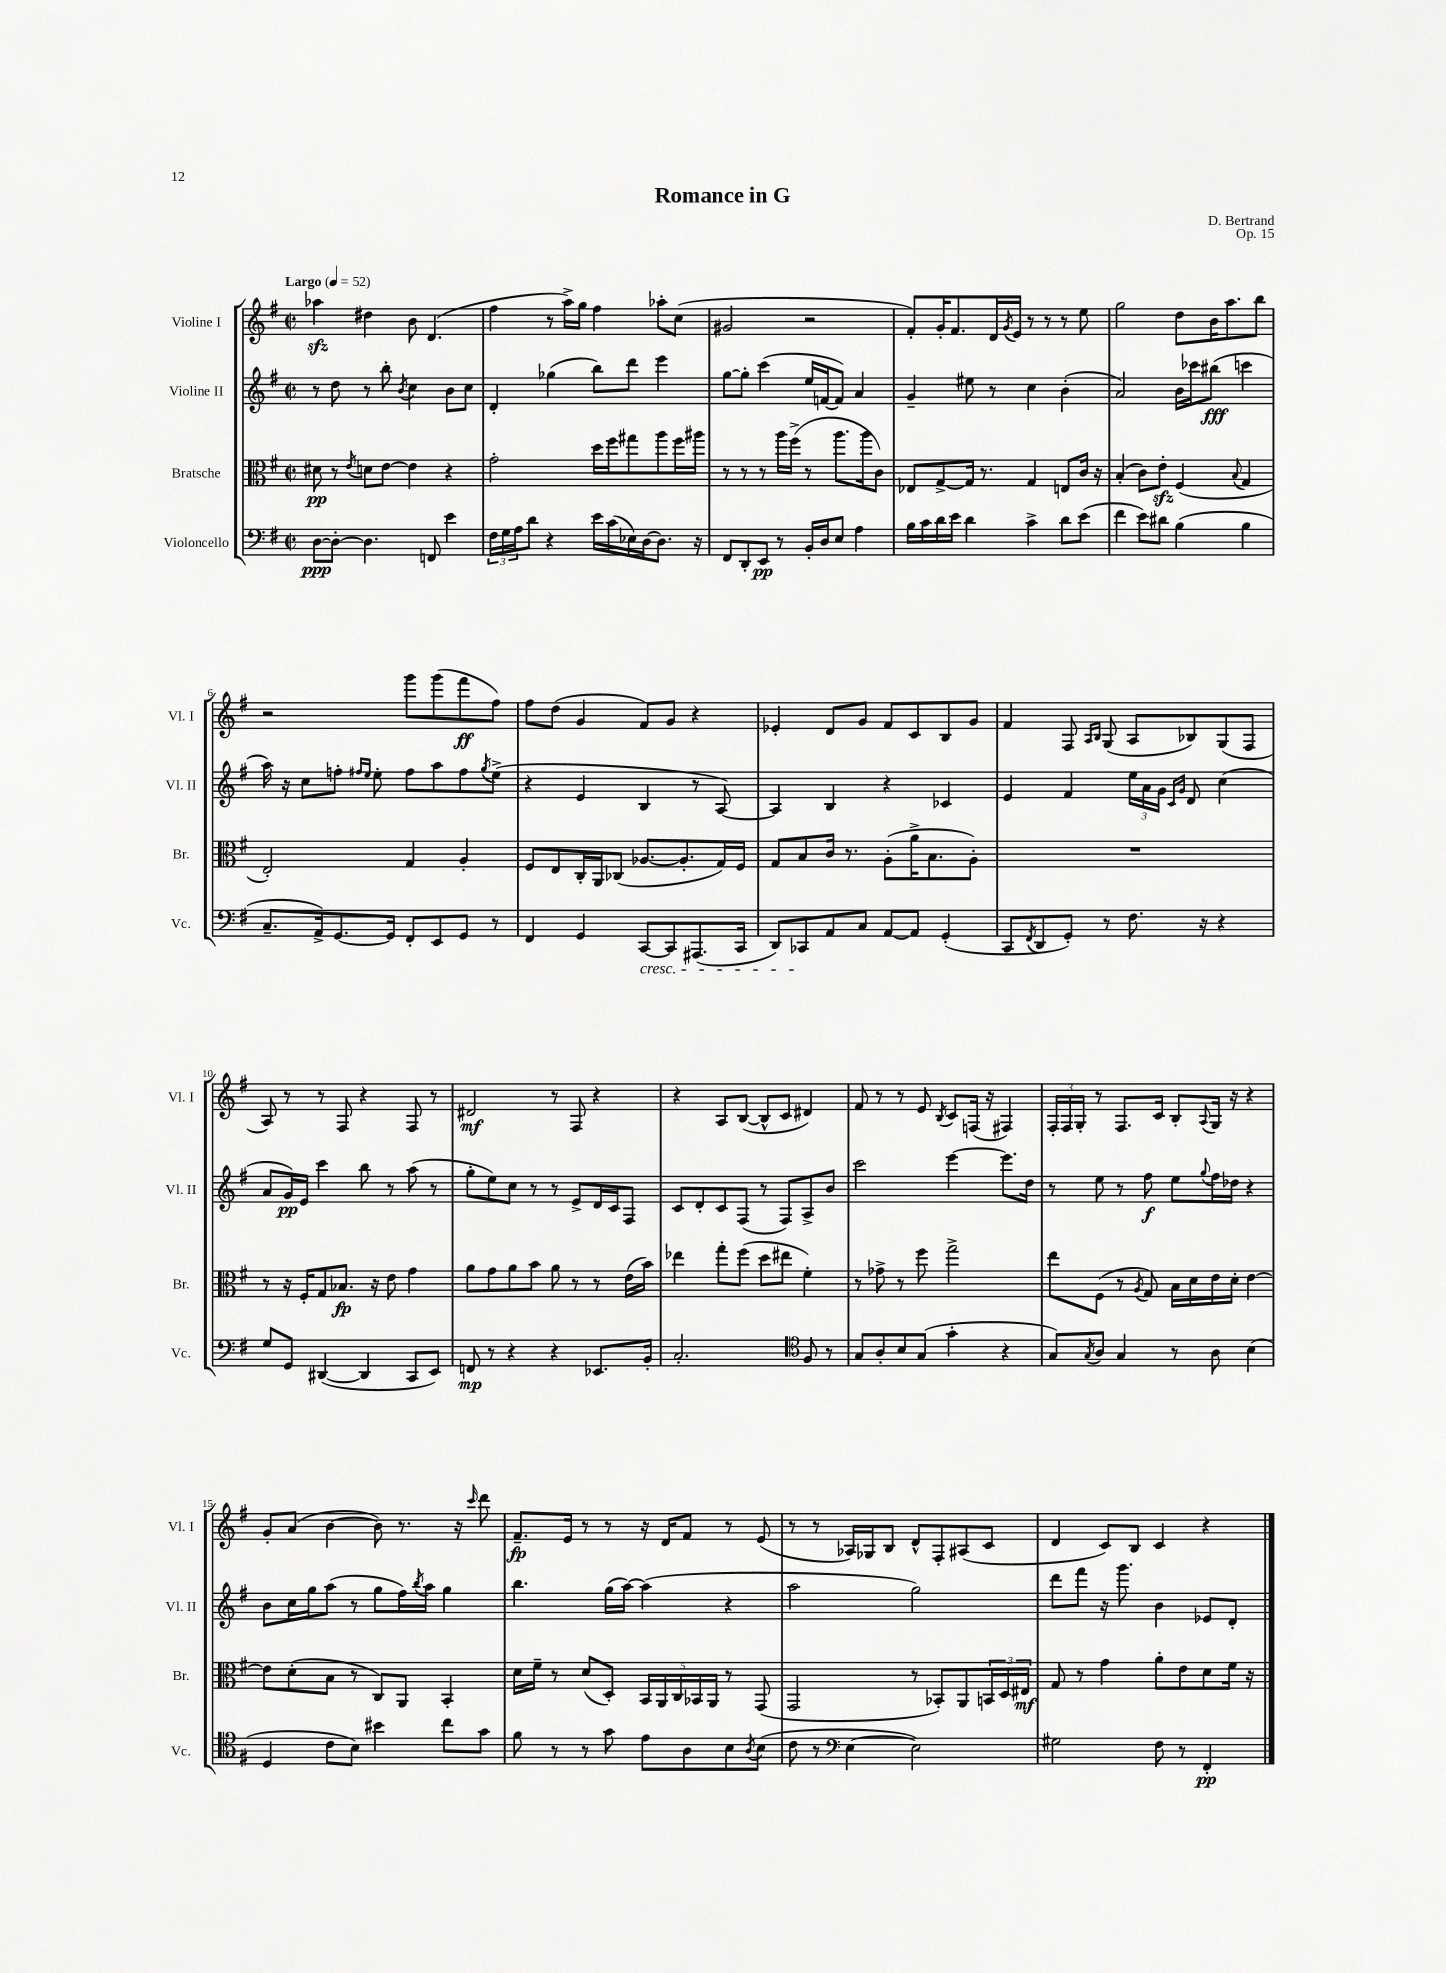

**kern	**dynam	**kern	**dynam	**kern	**dynam	**kern	**dynam
*part4	*part4	*part3	*part3	*part2	*part2	*part1	*part1
*staff4	*staff4	*staff3	*staff3	*staff2	*staff2	*staff1	*staff1
*I"Violoncello	*	*I"Bratsche	*	*I"Violine II	*	*I"Violine I	*
*I'Vc.	*	*I'Br.	*	*I'Vl. II	*	*I'Vl. I	*
*clefF4	*	*clefC3	*	*clefG2	*	*clefG2	*
*k[f#]	*	*k[f#]	*	*k[f#]	*	*k[f#]	*
*M2/2	*	*M2/2	*	*M2/2	*	*M2/2	*
*met(c|)	*	*met(c|)	*	*met(c|)	*	*met(c|)	*
*MM52	*	*MM52	*	*MM52	*	*MM52	*
=1	=1	=1	=1	=1	=1	=1	=1
!	!	!	!	!	!	!LO:TX:a:B:t=Largo	!
[8D\L	ppp	8d#X\	pp	8r	.	4aa-Xzz\	.
8D'\J_	.	8r	.	8dd\	.	.	.
.	.	8qe/	.	.	.	.	.
4.D\]	.	8dn\L	.	8r	.	4dd#X\	.
.	.	[8e\J	.	8bb'\	.	.	.
.	.	.	.	8qb/	.	.	.
.	.	4e\]	.	4cc\	.	8b\	.
8FFn/	.	.	.	.	.	(4.d/	.
4e\	.	4r	.	8b\L	.	.	.
.	.	.	.	8cc\J	.	.	.
=2	=2	=2	=2	=2	=2	=2	=2
24F#\LL	.	2g'\	.	4d'/	.	4ff#\	.
24G\	.	.	.	.	.	.	.
24A\J	.	.	.	.	.	.	.
8d\J	.	.	.	.	.	.	.
4r	.	.	.	(4gg-X\	.	8r	.
.	.	.	.	.	.	16aa^\LL)	.
.	.	.	.	.	.	16gg\JJ	.
16e\LL	.	16dd\LL	.	8bb\L)	.	4ff#\	.
(16c\	.	16ff#\J	.	.	.	.	.
16E-X\)	.	8gg#X\	.	8ddd\J	.	.	.
[16D\J	.	.	.	.	.	.	.
8.D\J]	.	8aa\	.	4eee\	.	8aa-X'\L	.
.	.	16ff#\L	.	.	.	(8cc\J	.
16r	.	16aa#X\JJ	.	.	.	.	.
=3	=3	=3	=3	=3	=3	=3	=3
8FF#/L	.	8r	.	[8gg\L	.	2g#X/	.
8DD'/	.	8r	.	8gg'\J]	.	.	.
8EE/J	pp	8r	.	(4ccc\	.	.	.
8r	.	16aa\LL	.	.	.	.	.
.	.	(16ff#^\JJ	.	.	.	.	.
16BB'/LL	.	8r	.	16ee/LL	.	2r	.
16D/J	.	.	.	[16fn/J	.	.	.
8E/J	.	8.aa\L	.	8f/J])	.	.	.
4A\	.	.	.	4a/	.	.	.
.	.	16aa\k	.	.	.	.	.
.	.	8c\J)	.	.	.	.	.
=4	=4	=4	=4	=4	=4	=4	=4
16B\LL	.	8E-X/L	.	4g~/	.	8f#'/L)	.
16c\	.	.	.	.	.	.	.
16d\	.	[8G^/	.	.	.	16g'/K	.
16e\JJ	.	.	.	.	.	8.f#/	.
4d\	.	16G/Jk]	.	8ee#X\	.	.	.
.	.	8.r	.	.	.	.	.
.	.	.	.	8r	.	16d/L	.
.	.	.	.	.	.	8qg/	.
.	.	.	.	.	.	16e/JJ	.
4c^\	.	4G/	.	4cc\	.	8r	.
.	.	.	.	.	.	8r	.
8d\L	.	8En/L	.	(4b'\	.	8r	.
(8e\J	.	16c/Jk	.	.	.	8ee\	.
.	.	16r	.	.	.	.	.
=5	=5	=5	=5	=5	=5	=5	=5
4f#\	.	(4B'/	.	2a/)	.	2gg\	.
8e\L)	.	8c\L)	.	.	.	.	.
8d#X\J	.	8ezz'\J	.	.	.	.	.
(4B\	.	(4F#/	.	16b\LL	.	8dd\L	.
.	.	.	.	16ccc-X\J	.	.	.
.	.	.	.	(8bb#X\J	fff	16b\K	.
.	.	.	.	.	.	8.aa\	.
.	.	8qqB/	.	.	.	.	.
4B\	.	4G/	.	4cccn\	.	.	.
.	.	.	.	.	.	8bb\J	.
!!LO:LB:g=z
=6	=6	=6	=6	=6	=6	=6	=6
8.C~/L	.	2E'/)	.	16aa\)	.	2r	.
.	.	.	.	16r	.	.	.
.	.	.	.	8cc\L	.	.	.
16AA^/k)	.	.	.	.	.	.	.
[8.GG/	.	.	.	8ffn'\J	.	.	.
.	.	.	.	16qqff#X/LL	.	.	.
.	.	.	.	16qqee/JJ	.	.	.
.	.	.	.	8ee'\	.	.	.
16GG/Jk]	.	.	.	.	.	.	.
8FF#'/L	.	4G/	.	8ff#\L	.	8ggg\L	.
8EE/	.	.	.	8aa\	.	(8ggg\	.
8GG/J	.	4A'/	.	8ff#\	.	8fff#\	ff
.	.	.	.	8qgg/	.	.	.
8r	.	.	.	(8ee^\J	.	8ff#\J)	.
=7	=7	=7	=7	=7	=7	=7	=7
4FF#/	.	8F#/L	.	4r	.	8ff#\L	.
.	.	8E/	.	.	.	(8dd\J	.
4GG/	.	16C'/L	.	4e/	.	4g/	.
.	.	16AA/J	.	.	.	.	.
.	.	(8C-X/J	.	.	.	.	.
!LO:TX:b:i:t=cresc.	!	!	!	!	!	!	!
[8CC/L	.	[8.A-X/L	.	4B/	.	8f#/L)	.
8CC/]	.	.	.	.	.	8g/J	.
.	.	8.A-'/]	.	.	.	.	.
(8.AAA#X/	.	.	.	8r	.	4r	.
.	.	16G/L)	.	[8A/)	.	.	.
16CC/Jk	.	16F#/JJ	.	.	.	.	.
=8	=8	=8	=8	=8	=8	=8	=8
8DD/L)	.	8G/L	.	4A/]	.	4e-X'/	.
8CC-X/	.	8B/	.	.	.	.	.
8AA/	.	16c/Jk	.	4B/	.	8d/L	.
.	.	8.r	.	.	.	.	.
8C/J	.	.	.	.	.	8g/J	.
[8AA/L	.	(8A'\L	.	4r	.	8f#/L	.
8AA/J]	.	16a^\K	.	.	.	8c/	.
.	.	8.B\	.	.	.	.	.
(4GG'/	.	.	.	4c-X/	.	8B/	.
.	.	8A'\J)	.	.	.	8g/J	.
=9	=9	=9	=9	=9	=9	=9	=9
8CC/L	.	1r	.	4e/	.	4f#/	.
8qFF#/	.	.	.	.	.	.	.
8DD/	.	.	.	.	.	.	.
8GG'/J)	.	.	.	4f#/	.	8F#/	.
.	.	.	.	.	.	16qqA/LL	.
.	.	.	.	.	.	16qqB/JJ	.
8r	.	.	.	.	.	(8G/	.
8.F#\	.	.	.	24ee\LL	.	8A/L	.
.	.	.	.	24a\	.	.	.
.	.	.	.	24g\JJ	.	.	.
.	.	.	.	16qqc/LL	.	.	.
.	.	.	.	16qqg/JJ	.	.	.
.	.	.	.	8d/	.	8B-X/)	.
16r	.	.	.	.	.	.	.
4r	.	.	.	(4cc\	.	(8G/	.
.	.	.	.	.	.	8F#/J	.
!!LO:LB:g=z
=10	=10	=10	=10	=10	=10	=10	=10
8G/L	.	8r	.	8a/L	.	8A/)	.
8GG/J	.	16r	.	16g/L)	pp	8r	.
.	.	16F#'/KL	.	16e/JJ	.	.	.
([4DD#X/	.	8G/	.	4ccc\	.	8r	.
.	.	8.B-X/J	fp	.	.	8F#/	.
4DD#/]	.	.	.	8bb\	.	4r	.
.	.	16r	.	.	.	.	.
.	.	8e\	.	8r	.	.	.
8CC/L	.	4g\	.	(8aa\	.	8F#/	.
8EE/J)	.	.	.	8r	.	8r	.
=11	=11	=11	=11	=11	=11	=11	=11
8FFn/	mp	8a\L	.	8gg'\L	.	2d#X/	mf
8r	.	8g\	.	8ee\)	.	.	.
4r	.	8a\	.	8cc\J	.	.	.
.	.	8b\J	.	8r	.	.	.
4r	.	8a\	.	8r	.	8r	.
.	.	8r	.	8e^/L	.	8F#/	.
8.EE-X/L	.	8r	.	16d/L	.	4r	.
.	.	.	.	16c/J	.	.	.
.	.	(16e\LL	.	8F#/J	.	.	.
16BB'/Jk	.	16b\JJ)	.	.	.	.	.
=12	=12	=12	=12	=12	=12	=12	=12
2.C'/	.	4ee-X\	.	8c/L	.	4r	.
.	.	.	.	8d'/	.	.	.
.	.	8gg'\L	.	8c/	.	8A/L	.
.	.	(8ff#\J	.	(8F#/J	.	([8B/J	.
.	.	8dd\L	.	8r	.	8B^^/L]	.
.	.	8ee#X\J	.	8F#/L)	.	8c/J	.
*clefC4	*	*	*	*	*	*	*
8F#/	.	4f#'\)	.	8A^/	.	4d#X/)	.
8r	.	.	.	8b/J	.	.	.
=13	=13	=13	=13	=13	=13	=13	=13
8G/L	.	8r	.	2ccc\	.	8f#/	.
8A'/	.	8g-X^\	.	.	.	8r	.
8B/	.	8r	.	.	.	8r	.
(8G/J	.	8ff#\	.	.	.	8e/	.
.	.	.	.	.	.	8qB/	.
4g'\	.	2gg^\	.	[4eee\	.	8c/L	.
.	.	.	.	.	.	(16Fn/Jk	.
.	.	.	.	.	.	16r	.
4r	.	.	.	8.eee\L]	.	4F#X/)	.
.	.	.	.	16dd\Jk	.	.	.
=14	=14	=14	=14	=14	=14	=14	=14
8G/L)	.	8ee\L	.	8r	.	24F#'/LL	.
.	.	.	.	.	.	24F#/	.
.	.	.	.	.	.	24G'/JJ	.
8qG/	.	.	.	.	.	.	.
8A/J	.	(8F#\J	.	8ee\	.	8r	.
4G/	.	8r	.	8r	.	8.F#/L	.
.	.	8qA/	.	.	.	.	.
.	.	8G/)	.	8ff#\	f	.	.
.	.	.	.	.	.	16c/Jk	.
8r	.	16B\LL	.	8ee\L	.	8B'/L	.
.	.	16d\	.	.	.	.	.
.	.	.	.	8qqgg/	.	8qqA/	.
8A\	.	16e\	.	16ff#\L	.	16G/Jk	.
.	.	16d'\JJ	.	16dd-X\JJ	.	16r	.
(4B\	.	[4e\	.	4r	.	4r	.
!!LO:LB:g=z
=15	=15	=15	=15	=15	=15	=15	=15
4D/	.	8e\L]	.	8b\L	.	8g'/L	.
.	.	(8d'\	.	16cc\L	.	(8a/J	.
.	.	.	.	16gg\J	.	.	.
8c\L	.	8B\J	.	(8aa\J	.	[4b\	.
8B\J)	.	8r	.	8r	.	.	.
4b#X\	.	8C/L)	.	8gg\L	.	8b\])	.
.	.	8AA/J	.	16ff#\L)	.	8.r	.
.	.	.	.	8qbb/	.	.	.
.	.	.	.	16aa\JJ	.	.	.
8cc\L	.	4BB'/	.	4gg\	.	.	.
.	.	.	.	.	.	16r	.
.	.	.	.	.	.	16qqccc/	.
8g\J	.	.	.	.	.	8ddd\	.
=16	=16	=16	=16	=16	=16	=16	=16
8f#\	.	16d\LL	.	4.bb\	.	8.f#~/L	fp
.	.	16f#~\JJ	.	.	.	.	.
8r	.	8r	.	.	.	.	.
.	.	.	.	.	.	16e/Jk	.
8r	.	(8d/L	.	.	.	8r	.
8g\	.	8D'/J)	.	(16gg\LL	.	8r	.
.	.	.	.	[16aa\JJ)	.	.	.
8e\L	.	20BB/LL	.	(4aa\]	.	16r	.
.	.	20AA/	.	.	.	.	.
.	.	.	.	.	.	16d/KL	.
.	.	20C/	.	.	.	.	.
8A\	.	.	.	.	.	8f#/J	.
.	.	20BB-X/	.	.	.	.	.
.	.	20AA/JJ	.	.	.	.	.
8B\	.	8r	.	4r	.	8r	.
8qA/	.	.	.	.	.	.	.
(8B\J	.	(8GG/	.	.	.	(8e/	.
=17	=17	=17	=17	=17	=17	=17	=17
8c\	.	2GG/	.	2aa\	.	8r	.
8r	.	.	.	.	.	8r	.
*clefF4	*	*	*	*	*	*	*
[4E\	.	.	.	.	.	16A-X/LL)	.
.	.	.	.	.	.	16G-X/J	.
.	.	.	.	.	.	8B/J	.
2E\])	.	8r	.	2gg\)	.	8d^^/L	.
.	.	8BB-X'/L)	.	.	.	8F#'/	.
.	.	8AA/	.	.	.	(8A#X/	.
.	.	24BBn/L	.	.	.	8c/J	.
.	.	24D/	.	.	.	.	.
.	.	24E#X/JJ	mf	.	.	.	.
=18	=18	=18	=18	=18	=18	=18	=18
2G#X\	.	8G/	.	8ddd\L	.	4d/	.
.	.	8r	.	8fff#\J	.	.	.
.	.	4g\	.	16r	.	8c/L)	.
.	.	.	.	8.ggg\	.	.	.
.	.	.	.	.	.	8B/J	.
8F#\	.	8a'\L	.	4b\	.	4c/	.
8r	.	8e\	.	.	.	.	.
4FF#'/	pp	8d\	.	8e-X/L	.	4r	.
.	.	16f#\Jk	.	8d'/J	.	.	.
.	.	16r	.	.	.	.	.
==	==	==	==	==	==	==	==
*-	*-	*-	*-	*-	*-	*-	*-
